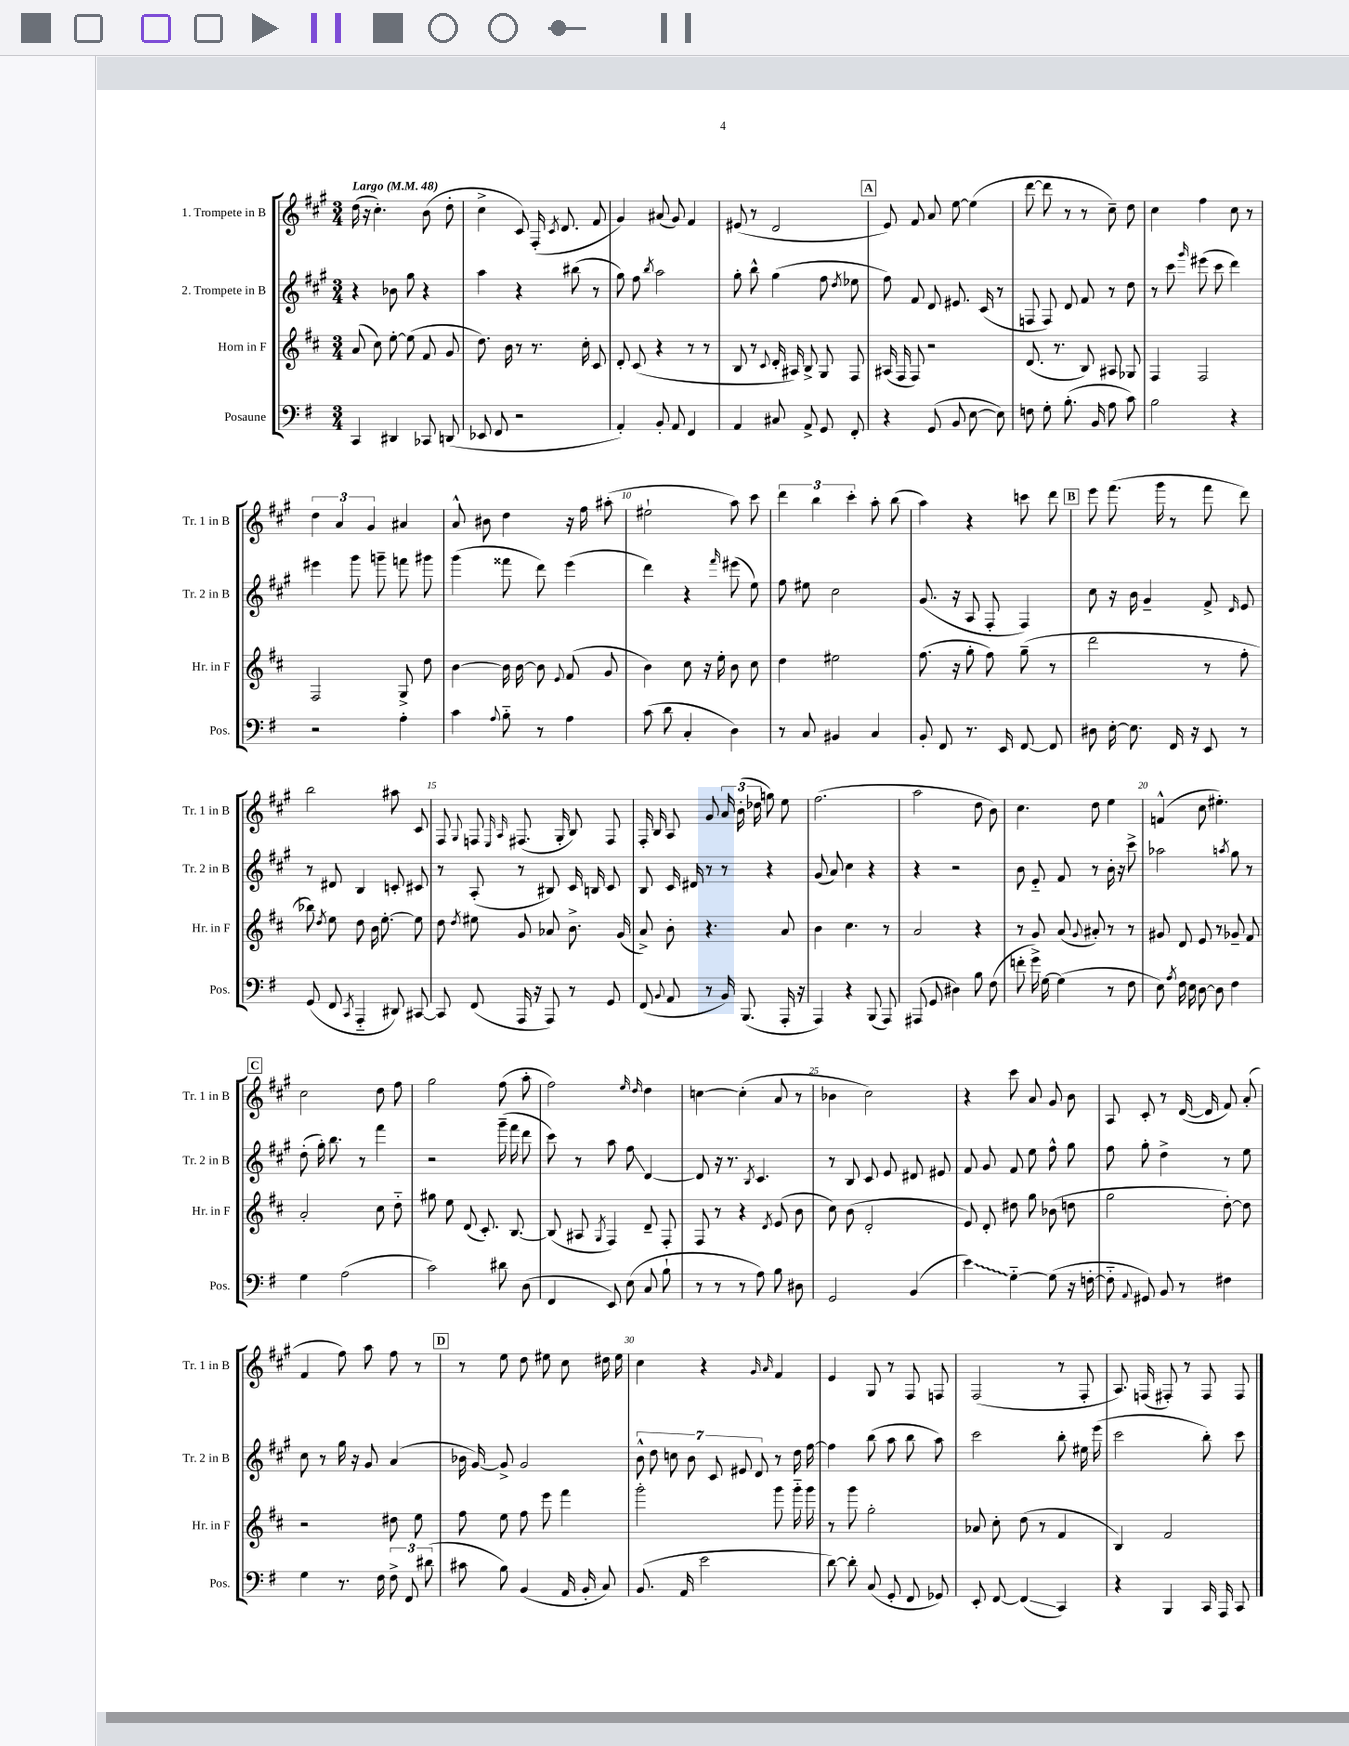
<<
\new StaffGroup <<
\new Staff = "s0" \with { instrumentName = "1. Trompete in B" shortInstrumentName = "Tr. 1 in B" } {
    \clef treble \key a \major \numericTimeSignature \time 3/4 \tempo "Largo" 4 = 48
    \autoBeamOff d''16( r16 cis''4.-.) b'8( d''8-. |
    cis''4-> cis'8) fis16-.( \acciaccatura { cis'8 } d'8. fis'8 |
    gis'4) ais'8( gis'8) fis'4 |
    eis'8( r8 d'2 |
    \mark \markup { \box "A" } e'8) fis'8 a'8 e''8~ e''4( |
    d'''8~ d'''8 r8 r8 cis''8--) d''8 |
    cis''4 fis''4 cis''8 r8 |
    \tuplet 3/2 { d''4 a'4 gis'4 } ais'4 |
    a'8-^ bis'8 d''4 r16 fis''16 ais''8-.( |
    eis''2-! a''8) cis'''8 |
    \tuplet 3/2 { d'''4 b''4 cis'''4-. } a''8-. b''8( |
    a''4) r4 c'''8 d'''8 |
    \mark \markup { \box "B" } e'''8 fis'''8.( gis'''16 r8 fis'''8 d'''8) |
    b''2 ais''8 cis'8 |
    fis8 \appoggiatura { gis8 } f8 \grace { e16 a16 } fis8.( gis16-. b8) fis8 |
    fis16-. b16 a8 gis'8 \tuplet 3/2 { a'16 b'16-.( des''16 } g''8) e''8 |
    fis''2.( |
    a''2 d''8 b'8) |
    cis''4. d''8 e''4 |
    f'4-^( cis''8 eis''4.-.) |
    \mark \markup { \box "C" } cis''2 d''8 fis''8 |
    gis''2 fis''8( a''8-. |
    fis''2) \grace { e''16 d''16 } d''4 |
    c''4~ c''4-.( a'8 r8 |
    bes'4 cis''2) |
    r4 cis'''8 a'8 gis'8 b'8 |
    a8 cis'8-. r8 d'16~( d'16 fis'8) a'8-.( |
    fis'4 fis''8) a''8 fis''8 r8 |
    \mark \markup { \box "D" } r8 e''8 d''8 eis''8 cis''8 dis''16 eis''16 |
    cis''4 r4 \grace { gis'16 a'16 } fis'4 |
    e'4 gis8 r8 fis8 f8 |
    fis2( r8 fis8-. |
    a8.) f16( fis8-.) r8 fis8 fis8 \bar "|." |
}
\new Staff = "s1" \with { instrumentName = "2. Trompete in B" shortInstrumentName = "Tr. 2 in B" } {
    \clef treble \key a \major \numericTimeSignature \time 3/4
    \autoBeamOff r4 bes'8 gis''8 r4 |
    a''4 r4 bis''8( r8 |
    gis''8) fis''8 \acciaccatura { b''8 } a''2 |
    gis''8-. b''8-^ gis''4( fis''8 \acciaccatura { d''8 } ees''8 |
    \mark \markup { \box "A" } fis''8) fis'8 d'8 eis'8. cis'16( r8 |
    f8 f8) d'8 fis'8 r8 d''8 |
    r8 cis'''8 \grace { gis'''16 } eis'''8( cis'''8 d'''4) |
    eis'''4 gis'''8 g'''8-- f'''8 gis'''8 |
    gis'''4( fisis'''8 d'''8) e'''4( |
    d'''4) r4 \grace { fis'''16 } eis'''8( e''8) |
    fis''8 eis''8 cis''2 |
    gis'8.( r16 a8 fis8-. fis4) |
    \mark \markup { \box "B" } cis''8 r16 b'16 gis'4-- fis'8-> \grace { d'16 } e'8 |
    r8 dis'8 b4 c'8-. cis'8 |
    r8 a8-.( r8 bis8) cis'16 b16 cis'8 |
    b8 cis'16 dis'16 r8 r8 r4 |
    gis'8( a'8) cis''4 r4 |
    r4 r2 |
    b'8 e'8-_ fis'8 r8 b'16-. r16 cis'''8-> |
    aes''2 \acciaccatura { a''8 } gis''8 r8 |
    \mark \markup { \box "C" } d''8-.( gis''16-.) b''8. r8 fis'''4 |
    r2 gis'''16--( fis'''16 d'''8 |
    cis'''8) r8 a''8 fis''8\glissando d'4~ |
    d'8 r16 r8. \acciaccatura { b8 } cis'4. |
    r8 b8 cis'8 e'8 dis'8 eis'8 |
    fis'8 gis'8 fis'8 e''8 fis''8-^ gis''8 |
    fis''8 gis''8-. d''4-> r8 e''8 |
    cis''8 r8 gis''16 r16 gis'8 a'4( |
    \mark \markup { \box "D" } bes'16 gis'16~) gis'8-> gis'2 |
    \tuplet 7/4 { b'8-^ d''8 c''8 b'8 cis'8 eis'8 d'8 } r8 d''16 fis''16~ |
    fis''4 b''8( a''8 b''8 a''8) |
    cis'''2 b''8-. eis''16 e'''16( |
    cis'''2 b''8-.) cis'''8 \bar "|." |
}
\new Staff = "s2" \with { instrumentName = "Horn in F" shortInstrumentName = "Hr. in F" } {
    \clef treble \key d \major \numericTimeSignature \time 3/4
    \autoBeamOff a'8( cis''8) e''8~-. e''8( fis'8 g'8 |
    d''8.) b'16 r8 r8. cis''16-. cis'8 |
    d'8-. cis'8( r4 r8 r8 |
    b8 r8 \appoggiatura { cis'8 } d'16-. ais16) b8-> g8 fis8 |
    \mark \markup { \box "A" } ais16( fis16 fis8) r2 |
    d'8.( r8. b8) ais8 ges8 |
    fis4 fis2 |
    fis2 g8-> d''8 |
    b'4~ b'16 b'16~ b'8 \appoggiatura { e'8 } fis'8( g'8 |
    b'4) cis''8 r16 e''16-. b'8 cis''8 |
    d''4 eis''2 |
    fis''8.( r16 g''8-. fis''8) g''8--( r8 |
    \mark \markup { \box "B" } d'''2 r8 fis''8-. |
    bes''8) \acciaccatura { d''8 } e''8 d''8 b'16 e''8.~-. e''8 |
    d''8 \acciaccatura { d''8 } eis''8 g'8 aes'8 b'8.-> g'16( |
    a'8->) b'8-. r4. a'8 |
    b'4 cis''4. r8 |
    a'2 r4 |
    r8 g'8 a'8( \appoggiatura { g'8 } ais'8-.) r8 r8 |
    gis'8 d'8 e'8 r8 ges'8-- fis'8 |
    \mark \markup { \box "C" } a'2-. cis''8 d''8-_ |
    gis''8 e''8 d'8( cis'8.-.) b8.~ |
    b8( ais8 \acciaccatura { g8 } fis4) d'8-- fis8-. |
    fis8 r8 r4 \acciaccatura { d'8 } e'8( b'8 |
    cis''8) b'8( d'2-. |
    e'8) d'8-. dis''8 g''8 bes'8( d''8 |
    g''2 d''8~-.) d''8 |
    r2 dis''8 e''8 |
    \mark \markup { \box "D" } fis''8 e''8 fis''8 e'''8 fis'''4 |
    g'''2-. g'''8 g'''16-_ g'''16 |
    r8 g'''8 g''2-. |
    aes'8 cis''8-. d''8( r8 fis'4 |
    b4) fis'2 \bar "|." |
}
\new Staff = "s3" \with { instrumentName = "Posaune" shortInstrumentName = "Pos." } {
    \clef bass \key g \major \numericTimeSignature \time 3/4
    \autoBeamOff c,4 dis,4 ces,8 d,8( |
    ees,8 fis,8 r2 |
    a,4-.) b,8-. a,8 fis,4 |
    a,4 cis8 a,8-> g,8 fis,8-. |
    \mark \markup { \box "A" } r4 g,8( b,8 e8~ e8) |
    f8 g8-. b8.-.( b,16 a8 c'8) |
    b2 r4 |
    r2 a4-. |
    c'4 \appoggiatura { a8 } b8-_ r8 a4 |
    c'8( d'8 c4-. d4) |
    r8 c8 bis,4 c4 |
    b,8-. fis,8 r8. e,16 fis,8~ fis,8 |
    \mark \markup { \box "B" } dis8 e16~-. e8. fis,16 r16 e,8 r8 |
    g,8( fis,8 \acciaccatura { c,8 } a,,4-_ dis,8) cis,8~ |
    cis,8 fis,8( a,,16 r16 a,,8) r8 g,8 |
    fis,8( \appoggiatura { b,8 } a,8 r8 b,16) b,,8.( a,,16-. r16 |
    a,,4) r4 b,,8( a,,8) |
    ais,,8( g,8 dis4) b8 fis8( |
    f'8-. g'16->) g16~ g4( r8 fis8 |
    e8) \acciaccatura { a8 } fis16 e16 d8~ d8 fis4 |
    \mark \markup { \box "C" } g4 a2( |
    c'2) dis'8 d8( |
    fis,4 e,8) e8( c8 b8-! |
    r8 r8 r8 a8) b8 dis8 |
    g,2 b,4( |
    \once \override Glissando.style = #'zigzag e'4\glissando) g4~-_ g8( r16 f16~-. |
    f8-_ \appoggiatura { a,8 } gis,8) b,8 r8 fis4 |
    g4 r8. fis16 \tuplet 3/2 { fis8-> fis,8 dis'8( } |
    \mark \markup { \box "D" } cis'8 b8) b,4( a,16 b,16-. c8) |
    b,8.( a,16 e'2 |
    d'8~) d'8-. c8( g,8-. fis,8 ges,8) |
    e,8-. fis,8~ fis,4\glissando( c,4) |
    r4 b,,4 c,16 a,,16 c,8 \bar "|." |
}
>>
>>
\layout { \context { \Score \override BarNumber.break-visibility = ##(#f #t #t) barNumberVisibility = #(every-nth-bar-number-visible 5) } }
